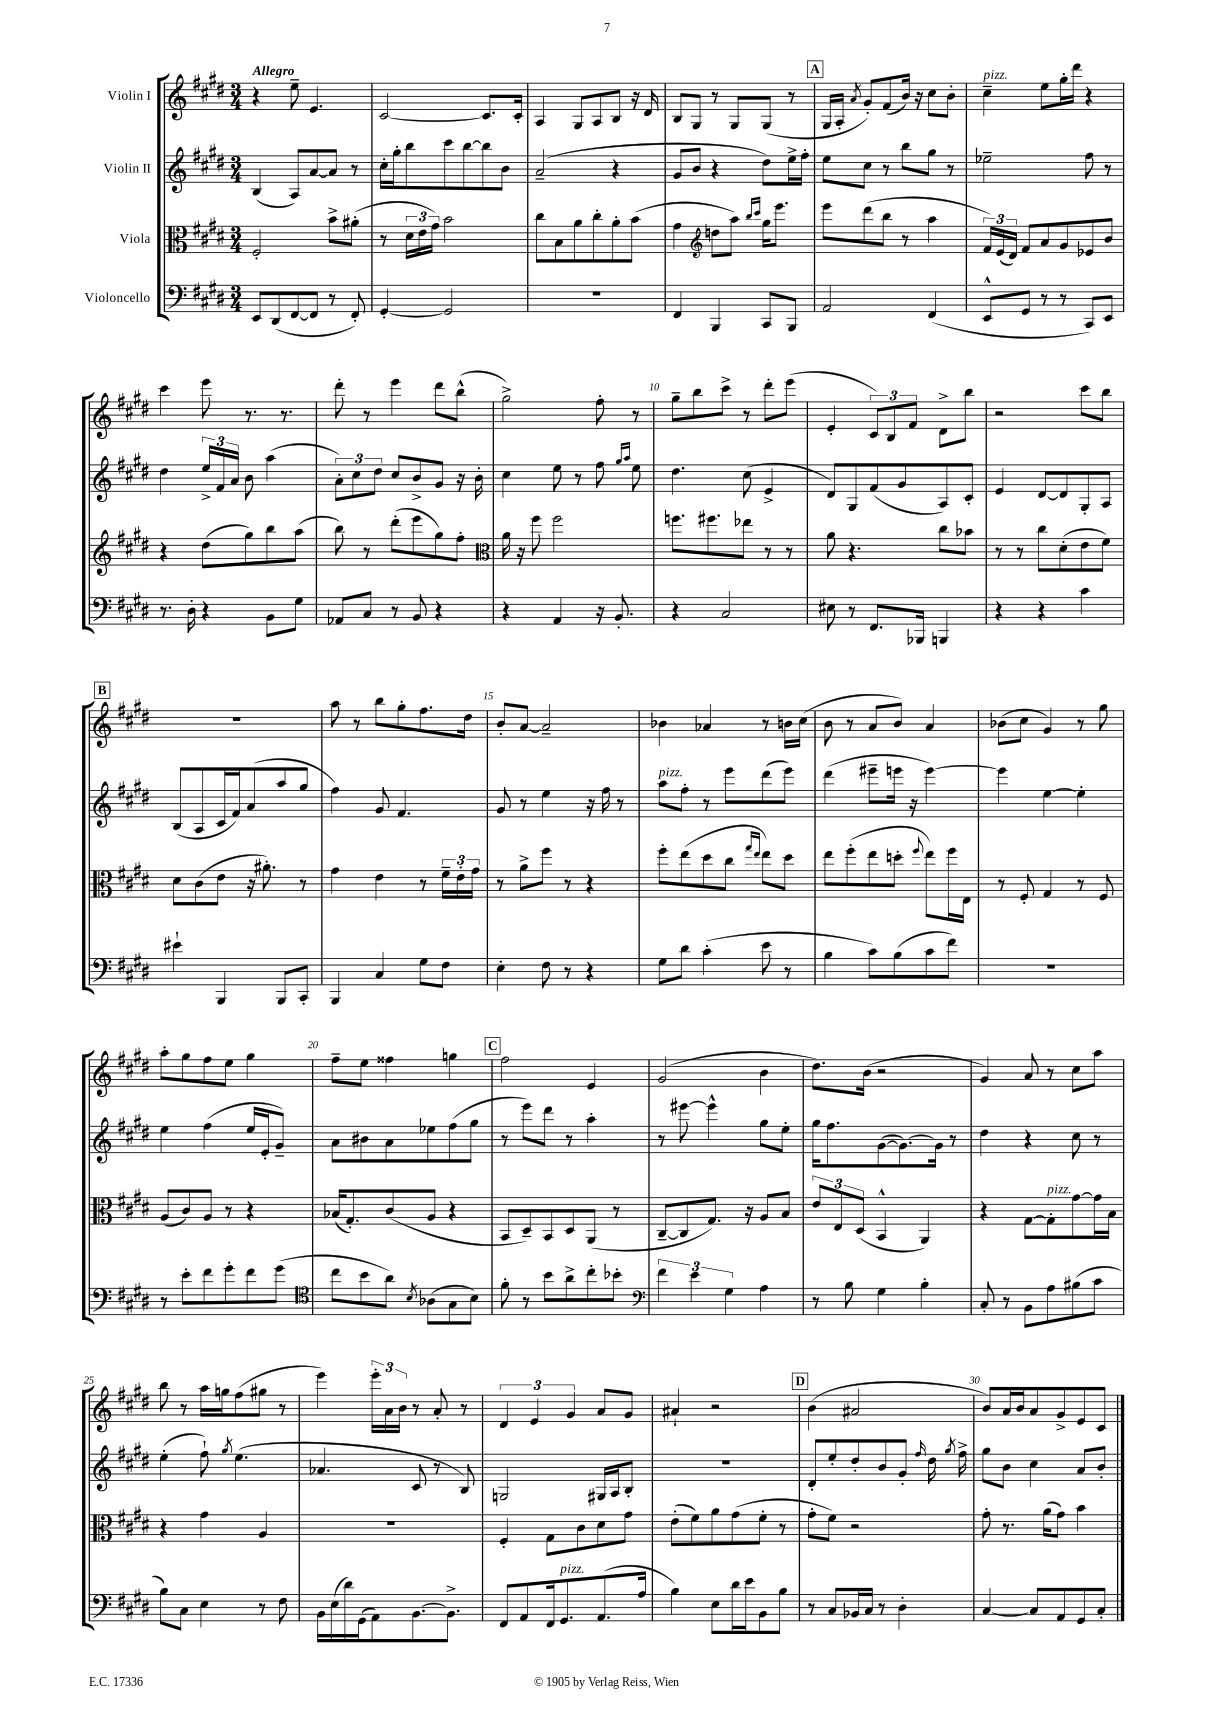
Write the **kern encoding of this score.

**kern	**kern	**kern	**kern
*part4	*part3	*part2	*part1
*staff4	*staff3	*staff2	*staff1
*I"Violoncello	*I"Viola	*I"Violin II	*I"Violin I
*clefF4	*clefC3	*clefG2	*clefG2
*k[f#c#g#d#]	*k[f#c#g#d#]	*k[f#c#g#d#]	*k[f#c#g#d#]
*M3/4	*M3/4	*M3/4	*M3/4
=1	=1	=1	=1
!	!	!	!LO:TX:a:B:t=Allegro
8EE/L	2F#'/	(4B/	4r
(8DD#/	.	.	.
[8FF#/	.	8A/L)	8ee~\
8FF#/J]	.	[8a/	4.e/
8r	8b^\L	8a/J]	.
8FF#'/)	(8a#X'\J	8r	.
=2	=2	=2	=2
[4GG#'/	8r	16cc#'\LL	[2c#/
.	.	16gg#'\J	.
.	24d#\LL	8bb\	.
.	24e\	.	.
.	24g#\JJ)	.	.
2GG#/]	2b\	8ccc#\	.
.	.	[8bb\	.
.	.	8bb\]	8.c#/L]
.	.	8b\J	.
.	.	.	16c#'/Jk
=3	=3	=3	=3
2.r	8cc#\L	(2a~/	4A/
.	8B\	.	.
.	8a\	.	8G#/L
.	8cc#'\	.	8A/
.	8a'\	4r	8B/J
.	(8b\J	.	16r
.	.	.	16d#/
=4	=4	=4	=4
4FF#/	4g#\	8g#/L	8B/L
.	.	8b/J	8G#/J
*	*clefG2	*	*
4BBB/	8ddn\L	4r	8r
.	8aa\J)	.	8G#/L
.	16qqbb/LL	.	.
.	16qqccc#/JJ	.	.
8CC#/L	16gg#\KL	8dd#\L)	(8G#/J
.	8.eee\J	.	.
8BBB/J	.	16ee^\L	8r
.	.	16ff#'\JJ	.
!!LO:REH:place=s1:t=A
=5	=5	=5	=5
2AA/	8eee\L	8ee\L	16G#/LL
.	.	.	16A'/JJ
.	.	.	8qa/
.	(8ddd#\	8cc#\J	8g#'/L)
.	8bb\J	8r	(8f#/
.	8r	8bb\L	16b/Jk)
.	.	.	16r
(4FF#/	4aa\	8gg#\J	8cc#\L
.	.	8r	8b'\J
=6	=6	=6	=6
!	!	!	!LO:TX:a:i:t=pizz.
8EE^^/L	24f#/LL)	2ee-X~\	4cc#~\
.	(24e/	.	.
.	24d#/JJ)	.	.
8GG#/J	8f#/L	.	.
8r	8a/	.	8ee\L
8r	8g#/	.	16gg#'\L
.	.	.	16ddd#\JJ
8CC#/L)	8e-X/	8ff#\	4r
8EE/J	8b/J	8r	.
!!LO:LB:g=z
=7	=7	=7	=7
8.r	4r	4dd#\	4ccc#\
16D#'\	.	.	.
4r	(8dd#\L	24ee^/LL	8eee\
.	.	24f#/	.
.	.	24a/JJ	.
.	8gg#\)	8b\	8.r
8BB\L	8bb\	(4aa\	.
.	.	.	8.r
8G#\J	(8aa\J	.	.
=8	=8	=8	=8
8AA-X/L	8bb\)	12a'\L)	8ddd#'\
.	.	12cc#\	.
8C#/J	8r	.	8r
.	.	12dd#\J	.
8r	(8ddd#'\L	8cc#/L	4eee\
8BB/	8eee\	8b^/	.
4r	8gg#\)	8g#/J	8ddd#\L
.	8ff#'\J	16r	(8bb^^\J
.	.	16b'\	.
=9	=9	=9	=9
*	*clefC3	*	*
4r	16a\	4cc#\	2gg#^\)
.	16r	.	.
.	8ff#\	.	.
4AA/	2ff#\	8ee\	.
.	.	8r	.
16r	.	8ff#\	8ff#'\
8.BB'/	.	.	.
.	.	16qqgg#/LL	.
.	.	16qqaa/JJ	.
.	.	8ee\	8r
=10	=10	=10	=10
4r	8.ffn\L	4.dd#\	8gg#~\L
.	.	.	8bb\
.	8.ff#X\	.	.
2C#/	.	.	8ccc#^\J
.	8ee-X\J	(8cc#\	8r
.	8r	4e^/	8ddd#'\L
.	8r	.	(8eee\J
=11	=11	=11	=11
8E#X\	8a\	8d#/L)	4e'/
8r	4.r	8G#/	.
8.FF#/L	.	(8f#/	12c#/L)
.	.	.	12B/
.	.	8g#/	.
.	.	.	12f#/J
16BBB-X/Jk	.	.	.
4BBBn/	8cc#\L	8A/)	8d#^\L
.	8b-X\J	8c#'/J	8bb\J
=12	=12	=12	=12
4r	8r	4e/	2r
.	8r	.	.
4r	8cc#\L	[8d#/L	.
.	(8d#'\	8d#/]	.
4c#\	8e\	8G#'/	8ccc#\L
.	8f#\J)	8A/J	8bb\J
!!LO:LB:g=z
!!LO:REH:place=s1:t=B
=13	=13	=13	=13
4e#X`\	8d#\L	(8B/L	2.r
.	(8c#\	8A/	.
4BBB/	8e\J	16c#/L	.
.	.	16f#/J)	.
.	16r	(8a/	.
.	8.a#X'\)	.	.
8BBB/L	.	8aa/	.
8CC#'/J	8r	8gg#/J	.
=14	=14	=14	=14
4BBB/	4g#\	4ff#\)	8aa\
.	.	.	8r
4C#/	4e\	8g#/	8bb\L
.	.	4.f#/	8gg#'\
8G#\L	8r	.	8.ff#\
8F#\J	24f#~\LL	.	.
.	24e'\	.	.
.	.	.	16dd#\Jk
.	24g#\JJ	.	.
=15	=15	=15	=15
4E'\	8r	8g#/	8b'/L
.	8a^\L	8r	[8a/J
8F#\	8ff#\J	4ee\	2a~/]
8r	8r	.	.
4r	4r	16r	.
.	.	16ff#\	.
.	.	8r	.
=16	=16	=16	=16
!	!	!LO:TX:a:i:t=pizz.	!
8G#\L	8ff#'\L	8aa\L	4b-X\
8d#\J	(8ee\	8ff#'\J	.
(4c#'\	8dd#\	8r	4a-X/
.	8cc#\J	8eee\L	.
.	16qqgg#/LL	.	.
.	16qqee/JJ	.	.
8e\	8ee\L)	(8ddd#\	8r
8r	8dd#\J	8eee\J)	16bn\LL
.	.	.	(16cc#\JJ
=17	=17	=17	=17
4B\	8ee\L	(4ddd#\	8b\
.	(8ff#'\	.	8r
8c#\L)	8ee\	8eee#X~\L	8a/L
(8B\	8ddn'\J	16eeen\Jk	8b/J)
.	.	16r	.
.	8qqff#/	.	.
8c#\	8ee\L)	[4eee\)	4a/
8f#\J)	16ff#\L	.	.
.	16E\JJ	.	.
=18	=18	=18	=18
2.r	8r	4eee\]	(8b-X\L
.	8F#'/	.	8cc#\J
.	4G#/	[4ee\	4g#/)
.	8r	4ee'\]	8r
.	8F#/	.	8gg#\
!!LO:LB:g=z
=19	=19	=19	=19
8r	(8A/L	4ee\	8aa'\L
8e'\L	8c#/)	.	8gg#\
8f#\	8A/J	(4ff#\	8ff#\
8g#'\	8r	.	8ee\J
8f#\	4r	16ee/LL	4gg#\
.	.	16e'/J	.
(8g#\J	.	8g#~/J)	.
=20	=20	=20	=20
*clefC4	*	*	*
8cc#\L	(16B-X/KL	8a\L	8ff#~\L
.	8.G#'/)	.	.
8b\	.	8b#X\	8ee\J
8a\J)	(8c#/	8a\	4ff##X\
8qB/	.	.	.
(8A-X\L	8A/J	8ee-X\	.
8G#\	4r	(8ff#\	4ggn\
8B\J)	.	8gg#\J	.
!!LO:REH:place=s1:t=C
=21	=21	=21	=21
8f#'\	8BB/L	8r	2ff#\
8r	8D#~/)	8eee\L)	.
8b\L	8BB/	8ddd#\J	.
8a^\	8D#/	8r	.
8cc#'\	(8AA/J	4aa'\	4e/
8b-X'\J	8r	.	.
=22	=22	=22	=22
*clefF4	*	*	*
6f#\	[8C#~/L	8r	(2g#/
.	8C#/]	[8eee#X\	.
6e\	.	.	.
.	8.G#/J)	4eee#^^\]	.
6G#\	.	.	.
.	16r	.	.
4A\	8A/L	8gg#\L	4b\
.	8B/J	8ee'\J	.
=23	=23	=23	=23
8r	12e/L	16gg#\KL	8.dd#\L)
.	.	8.ff#\	.
.	12E/	.	.
8B\	.	.	.
.	(12D#/J	.	.
.	.	.	(16b\Jk
4G#\	4BB^^/	([8g#\	2r
.	.	8.g#\_)	.
4B'\	4AA/)	.	.
.	.	16g#\Jk]	.
.	.	8r	.
=24	=24	=24	=24
8C#'/	4r	4dd#\	4g#/)
8r	.	.	.
8BB\L	[8G#\L	4r	8a/
!	!LO:TX:a:i:t=pizz.	!	!
8A\	8G#'\]	.	8r
(8B#X\	[8g#\	8cc#\	8cc#\L
8c#\J	16g#\L]	8r	8aa\J
.	16B\JJ	.	.
!!LO:LB:g=z
=25	=25	=25	=25
8B\L)	4r	(4ee'\	8bb\
8C#\J	.	.	8r
4E\	4g#\	8ff#`\)	16aa\LL
.	.	.	16ggn\J
.	.	8qgg#/	.
.	.	(4.ee\	(8ff#\
8r	4A/	.	8gg#X\J
8F#\	.	.	8r
=26	=26	=26	=26
16BB\LL	2.r	4.a-X/	4eee\)
(16E\	.	.	.
16d#\)	.	.	.
(16GG#\J	.	.	.
8AA\)	.	.	24eee'\LL
.	.	.	24a\
.	.	.	24b\JJ
[8.BB\	.	8c#/	8r
.	.	8r	8a'/
8.BB^\J]	.	.	.
.	.	8B/)	8r
=27	=27	=27	=27
8FF#/L	4F#'/	2Gn/	6d#/
8AA/	.	.	.
.	.	.	6e/
16FF#/k	8G#\L	.	.
!LO:TX:a:i:t=pizz.	!	!	!
8.GG#/	.	.	.
.	.	.	6g#/
.	8c#\	.	.
(8.AA/	8d#\	16G#X/LL	8a/L
.	.	16A/J	.
.	8g#\J	8B'/J	8g#/J
16A/Jk	.	.	.
=28	=28	=28	=28
4B\)	(8e'\L	2.r	4a#X`/
.	8f#\)	.	.
8E\L	8a\	.	2r
16d#\L	(8g#\	.	.
16e\J	.	.	.
8BB\	8f#'\J	.	.
8B\J	8r	.	.
!!LO:REH:place=s1:t=D
=29	=29	=29	=29
8r	8g#'\L	8d#'/L	(4b\
8C#/L	8f#\J)	8ee'/	.
16BB-X/L	2r	8dd#'/	2a#X/
16C#/JJ	.	.	.
8r	.	8b/	.
4D#'\	.	8g#'/J	.
.	.	16qqff#/	.
.	.	16dd#\	.
.	.	8qgg#/	.
.	.	16ff#^\	.
=30	=30	=30	=30
[4C#/	8g#'\	8gg#\L	8b/L)
.	8.r	8b\J	16a/L
.	.	.	16b/J
8C#/L]	.	4cc#\	8a/
.	(16a\KL	.	.
8AA/	8g#\J)	.	8g#^/
8GG#/	4b\	8a/L	8e/
8C#'/J	.	8b'/J	8c#/J
==	==	==	==
*-	*-	*-	*-
